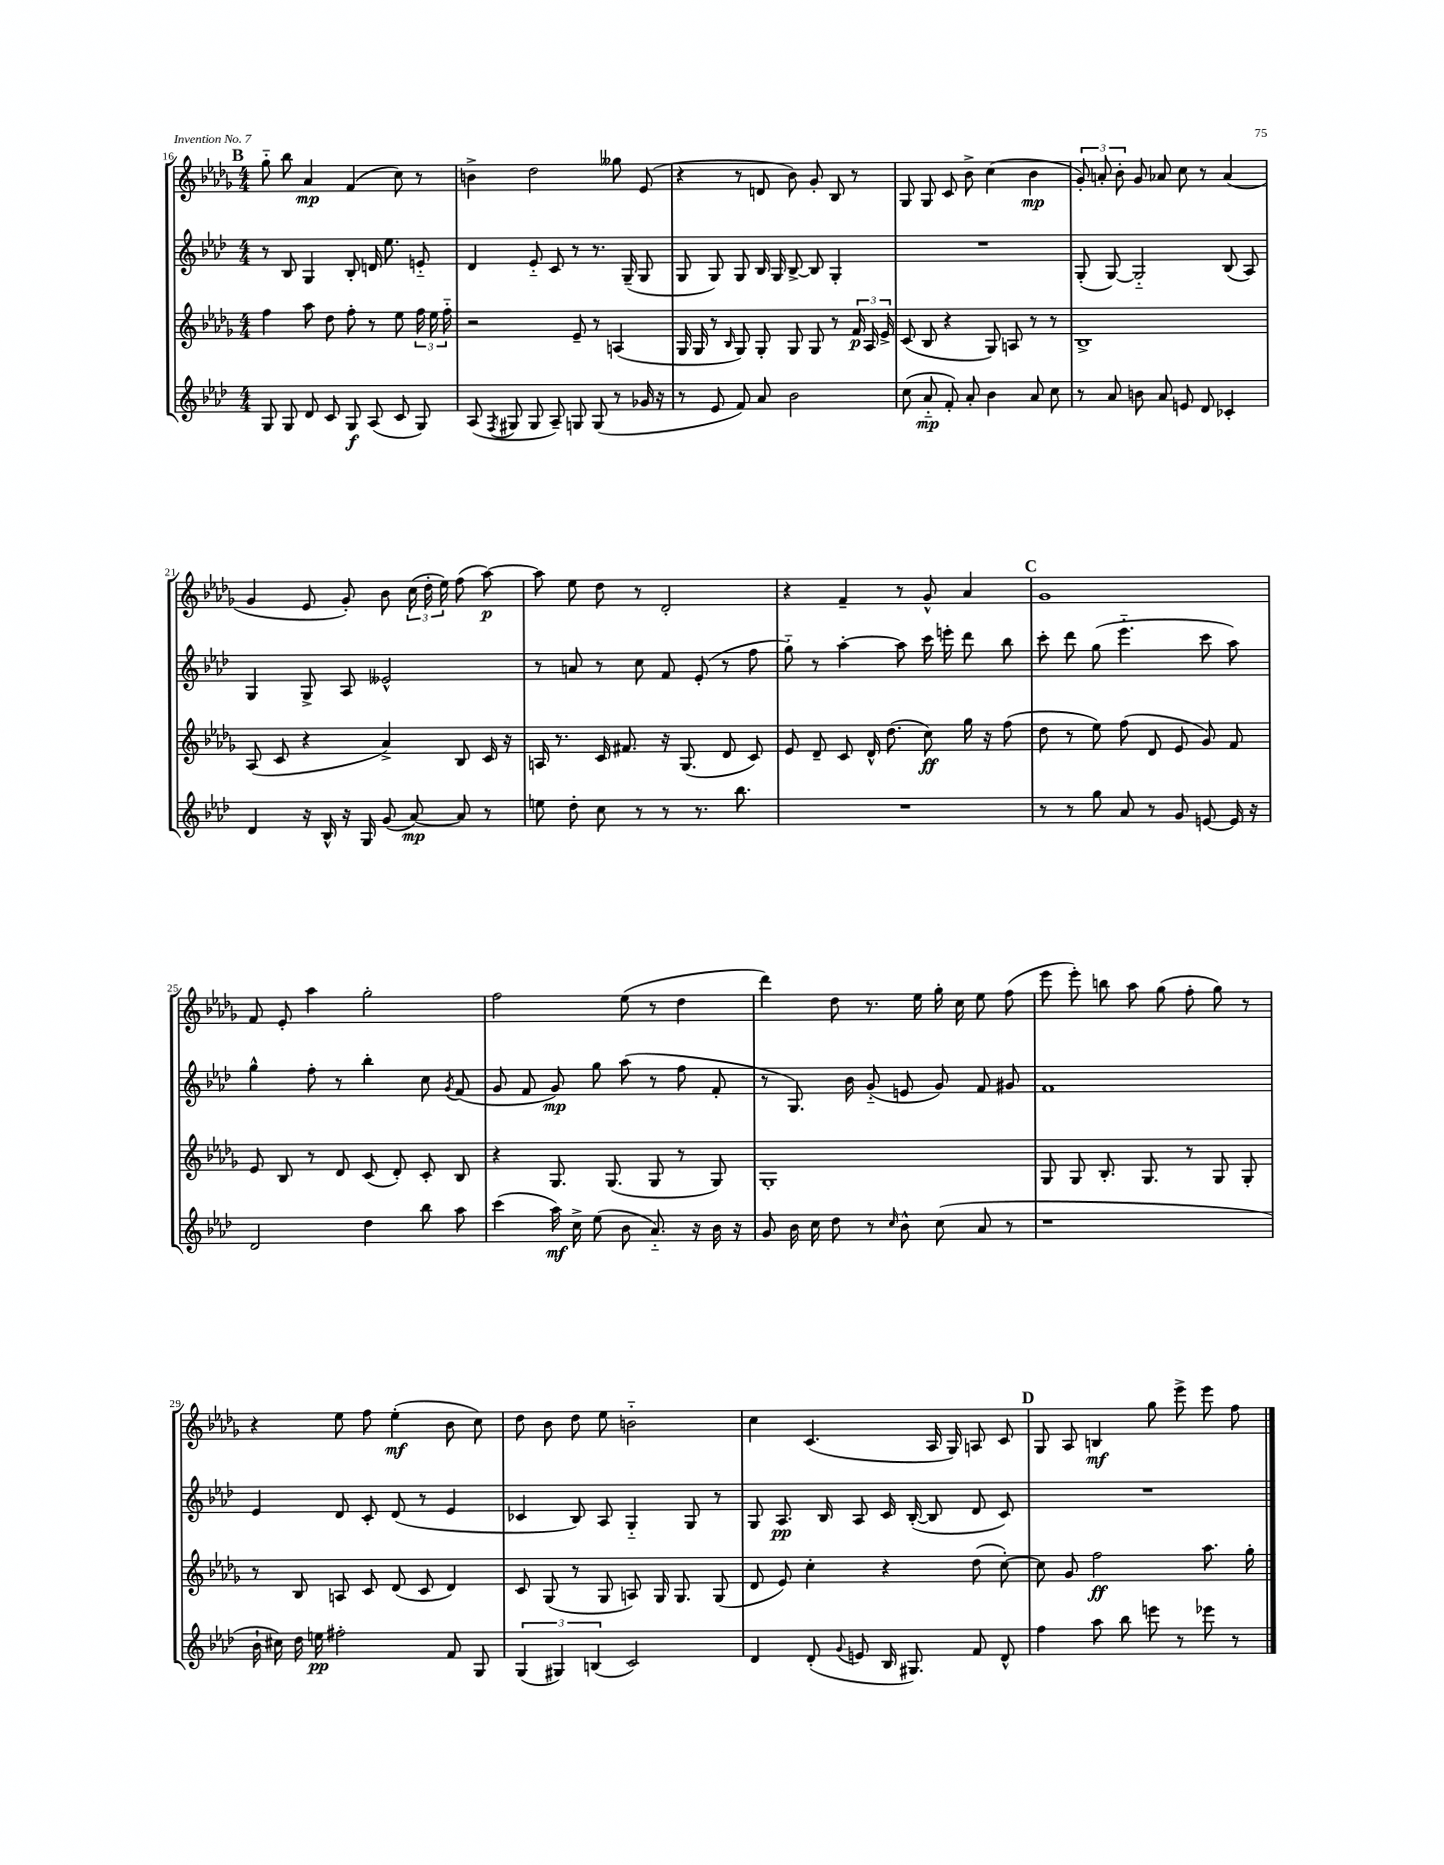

**kern	**kern	**kern	**kern
*staff4	*staff3	*staff2	*staff1
*clefG2	*clefG2	*clefG2	*clefG2
*k[b-e-a-d-]	*k[b-e-a-d-g-]	*k[b-e-a-d-]	*k[b-e-a-d-g-]
*M4/4	*M4/4	*M4/4	*M4/4
8G	4ff	8r	8gg-'~
8G	.	8B-	8bb-
8d-	8aa-	4G	4a-
8c	8dd-	.	.
8G	8ff'	8B-'	(4f
(8A-	8r	16d	.
.	.	8.ee-	.
8c	8ee-	.	8cc)
8G)	24ff	8e'~	8r
.	24ee-	.	.
.	24ff'~	.	.
=	=	=	=
(8A-	2r	4d-	4b^
8qF	.	.	.
8G#	.	.	.
8G#	.	8e-'~	2dd-
8A-~)	.	8c	.
8G	8e-~	8r	.
(8G	8r	8.r	.
8r	(4A	.	8gg--
.	.	(16G~	.
16g-	.	8G	(8e-
16r	.	.	.
=	=	=	=
8r	16G-	8G	4r
.	16G-	.	.
8e-	8r	8G)	.
.	16qqB-	.	.
8f)	8G-)	8G	8r
8a-	8G-'	16B-	8d
.	.	16G	.
2b-	8G-	[8B-^	8b-)
.	8G-	8B-]	8g-'
.	8r	4G'	8B-
.	24f	.	8r
.	24A-	.	.
.	24e-^	.	.
=	=	=	=
(8cc	(8c	1r	8G-
8a-'~	8B-	.	8G-
8f')	4r	.	8c
8a-'	.	.	8b-^
4b-	8G-)	.	(4cc
.	8A	.	.
8a-	8r	.	4b-
8cc	8r	.	.
=	=	=	=
8r	1B-^	(8G'	12g-')
.	.	.	12a'
8a-	.	[8G)	.
.	.	.	12b-'
8b	.	2G'~]	8g-
8a-	.	.	8a-
8e	.	.	8cc
8d-	.	.	8r
4c-'	.	(8B-	(4a-
.	.	8A-)	.
=	=	=	=
4d-	(8A-	4G	4g-
.	8c	.	.
16r	4r	8G^	8e-
16B-^^	.	.	.
16r	.	8A-	8g-')
16G	.	.	.
(8g	4a-^)	2e--^^	8b-
[8a-)	.	.	(24cc
.	.	.	24dd-'
.	.	.	24ee-)
8a-]	8B-	.	(8ff
8r	16c	.	[8aa-)
.	16r	.	.
=	=	=	=
8ee	16A	8r	8aa-]
.	8.r	.	.
8dd-'	.	8a	8ee-
8cc	16c	8r	8dd-
.	8.f#	.	.
8r	.	8cc	8r
8r	16r	8f	2d-'
.	(8.G-	.	.
8.r	.	(8e-'	.
.	8d-	8r	.
8.bb-	.	.	.
.	8c)	8ff	.
=	=	=	=
1r	8e-	8gg'~)	4r
.	8d-~	8r	.
.	8c	[4aa-'	4f~
.	16d-^^	.	.
.	(8.dd-	.	.
.	.	8aa-]	8r
.	8cc)	16ccc	8g-^^
.	.	16eee'	.
.	16gg-	8ddd-	4a-
.	16r	.	.
.	(8ff	8bb-	.
=	=	=	=
8r	8dd-	8ccc'	1g-
8r	8r	8ddd-	.
8gg	8ee-)	(8gg	.
8a-	(8ff	4.eee-'~	.
8r	8d-	.	.
8g	8e-	.	.
[8e	8g-)	8ccc	.
16e]	8f	8aa-)	.
16r	.	.	.
=	=	=	=
2d-	8e-	4gg^^	8f
.	8B-	.	8e-'
.	8r	8ff'	4aa-
.	8d-	8r	.
4dd-	(8c	4bb-'	2gg-'
.	8d-')	.	.
8bb-	8c'	8cc	.
.	.	8qg	.
8aa-	8B-	(8f	.
=	=	=	=
(4ccc	4r	8g	2ff
.	.	8f	.
16aa-)	8.G-	8g)	.
16cc^	.	.	.
(8ee-	.	8gg	.
.	(8.G-	.	.
8b-	.	(8aa-	(8ee-
8.a-'~)	8G-	8r	8r
.	8r	8ff	4dd-
16r	.	.	.
16b-	8G-)	8f'	.
16r	.	.	.
=	=	=	=
8g	1G-'	8r	4ddd-)
16b-	.	8.G)	.
16cc	.	.	.
8dd-	.	.	8dd-
.	.	16b-	.
8r	.	(8g'~	8.r
16qqcc	.	.	.
8b-^^	.	8e	.
.	.	.	16ee-
(8cc	.	8g)	16gg-'
.	.	.	16cc
8a-	.	8f	8ee-
8r	.	8g#	(8ff
=	=	=	=
1r	8G-	1f	8eee-
.	8G-	.	8eee-')
.	8.B-'	.	8bb
.	.	.	8aa-
.	8.G-	.	.
.	.	.	(8gg-
.	8r	.	8ff'
.	8G-	.	8gg-)
.	8G-'	.	8r
=	=	=	=
16b-`	8r	4e-	4r
16cc#)	.	.	.
16dd-	8B-	.	.
16ee	.	.	.
2ff#'	8A	8d-	8ee-
.	8c	8c'	8ff
.	(8d-	(8d-	(4ee-'
.	8c	8r	.
8f	4d-)	4e-	8b-
8G	.	.	8cc)
=	=	=	=
(6G	8c	4c-	8dd-
.	(8G-	.	8b-
6G#)	.	.	.
.	8r	8B-)	8dd-
(6B	.	.	.
.	8G-	8A-	8ee-
2c)	8A)	4G'~	2b'~
.	16G-	.	.
.	8.G-	.	.
.	.	8G	.
.	(8G-	8r	.
=	=	=	=
4d-	8d-	8G	4cc
.	8e-)	8.A-	.
(8d-'	4cc'	.	(4.c
.	.	16B-	.
8qqg	.	.	.
8e	.	8A-	.
16B-	4r	16c	.
8.G#)	.	([16B-'	.
.	.	8B-]	16A-
.	.	.	16G-)
8f	(8dd-	8d-	8A
8d-^^	[8cc')	8c)	8c
=	=	=	=
4ff	8cc]	1r	8G-
.	8g-	.	8A-
8aa-	2ff	.	4B
8bb-	.	.	.
8eee	.	.	8gg-
8r	.	.	8eee-^
8eee-	8.aa-	.	8eee-
8r	.	.	8ff
.	16gg-'	.	.
==	==	==	==
*-	*-	*-	*-
